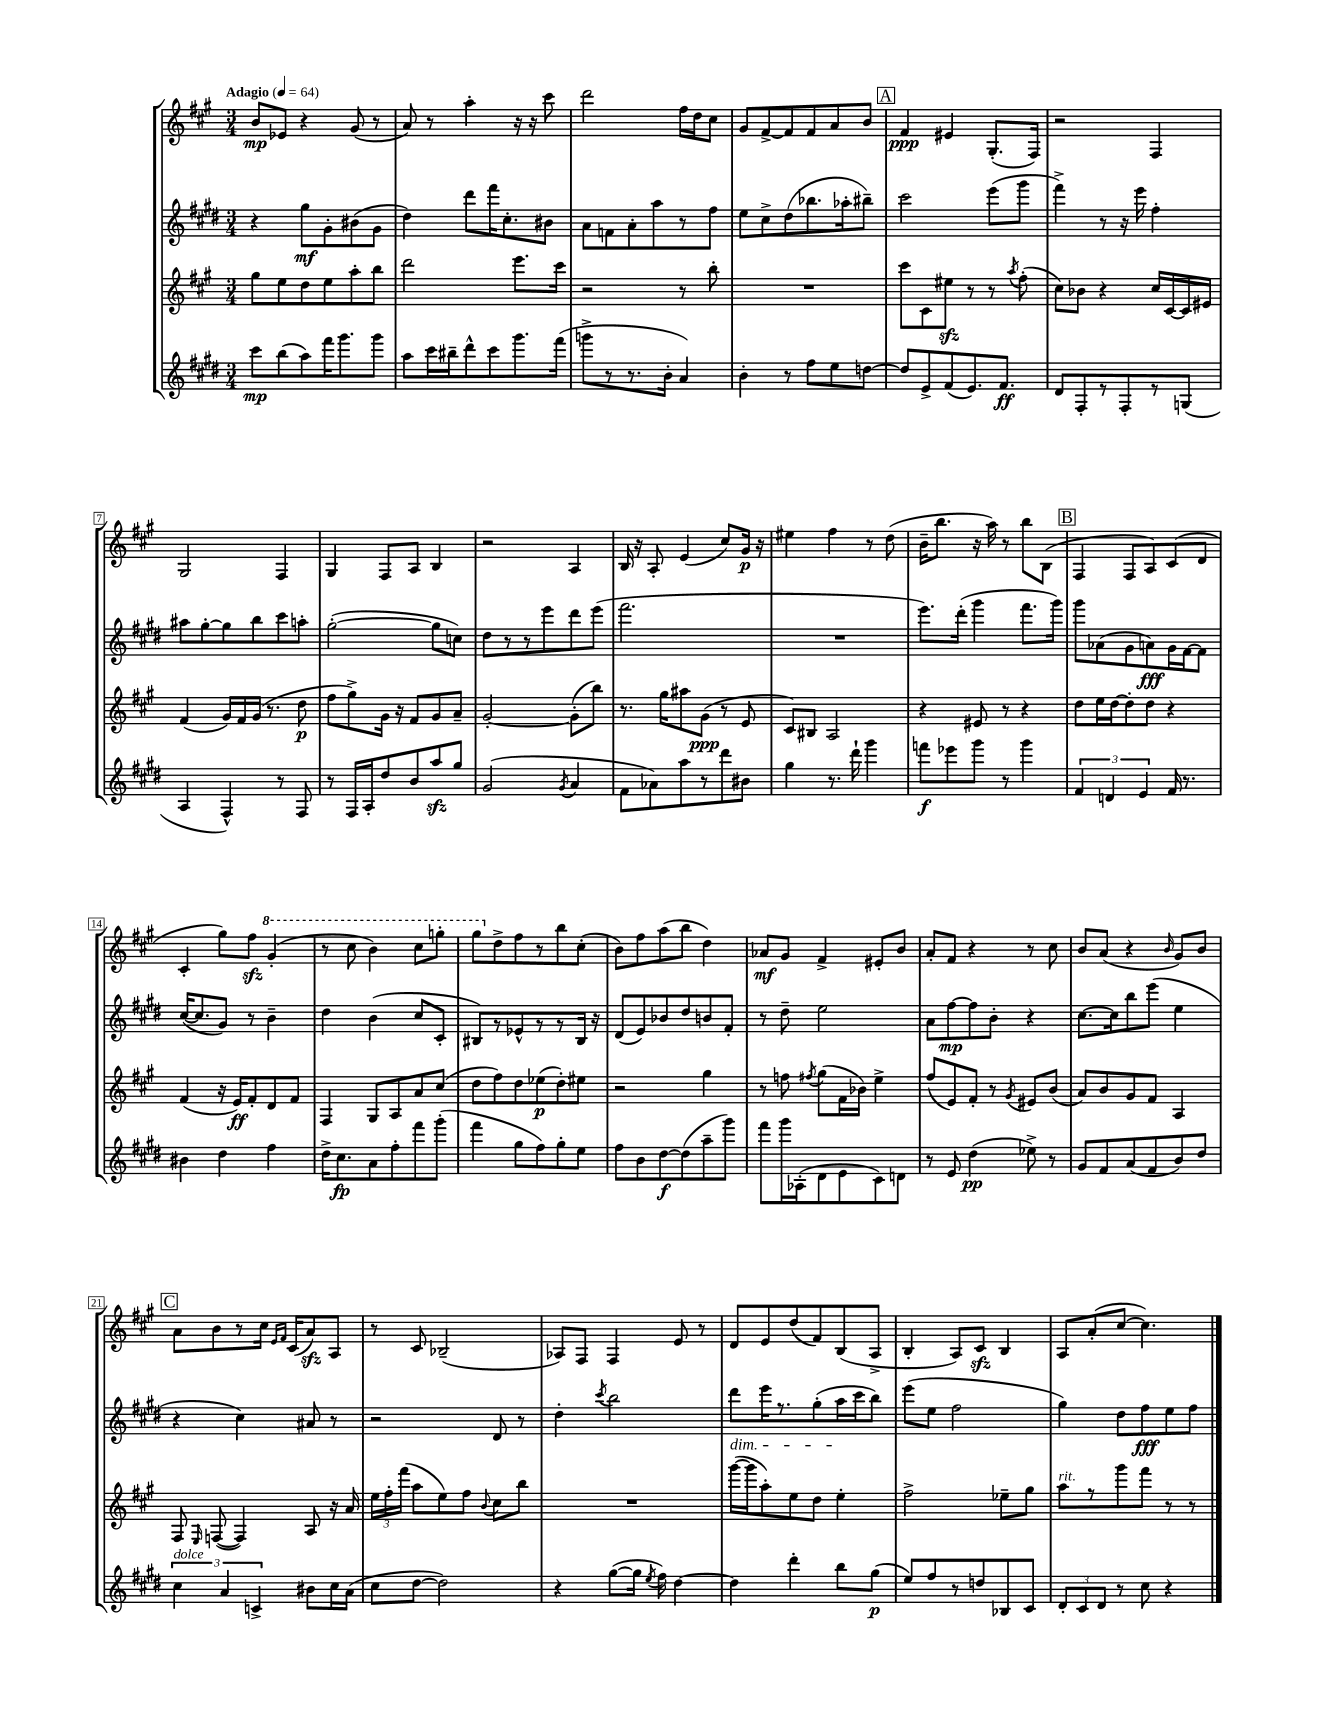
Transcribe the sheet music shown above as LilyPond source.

<<
\new StaffGroup <<
\new Staff = "s0" {
    \clef treble \key a \major \numericTimeSignature \time 3/4 \tempo "Adagio" 4 = 64
    \autoBeamOff b'8[\mp ees'8] r4 gis'8( r8 |
    a'8) r8 a''4-. r16 r16 cis'''8 |
    d'''2 fis''16[ d''16 cis''8] |
    gis'8[ fis'8~-> fis'8 fis'8 a'8 b'8] |
    \mark \markup { \box "A" } fis'4\ppp eis'4 gis8.[-.( fis16]) |
    r2 fis4 |
    gis2 fis4 |
    gis4 fis8[ a8] b4 |
    r2 a4 |
    b16 r16 a8-. e'4( cis''8[) gis'16]\p r16 |
    eis''4 fis''4 r8 d''8( |
    b'16[-- b''8.] r16 a''16) r8 b''8[ b8]( |
    \mark \markup { \box "B" } fis4 fis8[ a8) cis'8( d'8] |
    cis'4-. gis''8[) fis''8]\sfz \ottava #1 gis''4-.( |
    r8 cis'''8 b''4) cis'''8[ g'''8]-. |
    gis'''8[ \ottava #0 d''8-> fis''8 r8 b''8 cis''8]-.( |
    b'8[) fis''8 a''8( b''8] d''4) |
    aes'8[\mf gis'8] fis'4-> eis'8[-. b'8] |
    a'8[-. fis'8] r4 r8 cis''8 |
    b'8[ a'8]( r4 \grace { b'16 } gis'8[) b'8] |
    \mark \markup { \box "C" } a'8[ b'8 r8 cis''16] \grace { e'16[ fis'16] } cis'16[( a'8\sfz) a8] |
    r8 cis'8 bes2--( |
    aes8[) fis8] fis4 e'8 r8 |
    d'8[ e'8 d''8( fis'8) b8( a8]-> |
    b4-. a8[) cis'8]\sfz b4 |
    a8[ a'8-.( cis''8]~ cis''4.) \bar "|." |
}
\new Staff = "s1" {
    \clef treble \key e \major \numericTimeSignature \time 3/4
    \autoBeamOff r4 gis''8[\mf gis'8-. bis'8( gis'8] |
    dis''4) dis'''8[ fis'''16 cis''8.-. bis'8] |
    a'8[ f'8 a'8-. a''8 r8 fis''8] |
    e''8[ cis''8-> dis''8( bes''8. aes''16-. bis''8]--) |
    \mark \markup { \box "A" } cis'''2 e'''8[( gis'''8] |
    fis'''4->) r8 r16 e'''16 fis''4-. |
    ais''8[ gis''8~-. gis''8 b''8 cis'''8 a''8]-. |
    gis''2~-.( gis''8[ c''8]) |
    dis''8[ r8 r8 e'''8 dis'''8 e'''8]( |
    fis'''2. |
    R2. |
    e'''8.[) dis'''16]-.( gis'''4 fis'''8.[ gis'''16]) |
    \mark \markup { \box "B" } gis'''8[ aes'8( gis'8 a'8\fff) gis'16 fis'16~ fis'8] |
    cis''16[~( cis''8. gis'8]) r8 b'4-- |
    dis''4 b'4( cis''8[ cis'8]-. |
    bis8[) r8 ees'8-^ r8 r8 bis16] r16 |
    dis'8[( e'8) bes'8 dis''8 b'8 fis'8]-. |
    r8 dis''8-- e''2 |
    a'8[ fis''8~\mp fis''8 b'8]-. r4 |
    cis''8.[~ cis''16 b''8 e'''8]( e''4 |
    \mark \markup { \box "C" } r4 cis''4) ais'8 r8 |
    r2 dis'8 r8 |
    dis''4-. \acciaccatura { cis'''8 } b''2 |
    dis'''8[\dim e'''16 r8. gis''8-.( a''16\! cis'''16 b''8]) |
    e'''8[( e''8] fis''2 |
    gis''4) dis''8[ fis''8\fff e''8 fis''8] \bar "|." |
}
\new Staff = "s2" {
    \clef treble \key a \major \numericTimeSignature \time 3/4
    \autoBeamOff gis''8[ e''8 d''8 e''8 a''8-. b''8] |
    d'''2 e'''8.[ cis'''16] |
    r2 r8 b''8-. |
    R2. |
    \mark \markup { \box "A" } cis'''8[ cis'8 eis''8]\sfz r8 r8 \acciaccatura { a''8 } fis''8-.( |
    cis''8[) bes'8] r4 cis''16[ cis'16~ cis'16 eis'16] |
    fis'4( gis'16[) fis'16 gis'16]( r8. d''8\p |
    fis''8[ gis''8->) gis'16] r16 fis'8[ gis'8 a'8]-- |
    gis'2~-. gis'8[-.( b''8]) |
    r8. gis''16[ ais''8 gis'8]\ppp( r8 e'8 |
    cis'8[) bis8] a2 |
    r4 eis'8 r8 r4 |
    \mark \markup { \box "B" } d''8[ e''16 d''16~ d''8-. d''8] r4 |
    fis'4( r16 e'16[\ff) fis'8-. d'8 fis'8] |
    fis4 gis8[ a8 a'8 cis''8]( |
    d''8[ fis''8) d''8 ees''8\p( d''8-.) eis''8] |
    r2 gis''4 |
    r8 f''8 \acciaccatura { fis''8 } gis''8[( fis'16 bes'16]) e''4-> |
    fis''8[( e'8) fis'8]-. r8 \acciaccatura { gis'8 } eis'8[ b'8]( |
    a'8[) b'8 gis'8 fis'8] a4 |
    \mark \markup { \box "C" } fis8 \grace { e16 } f8~( f4) a8 r16 a'16 |
    \tuplet 3/2 { e''16[ fis''16-. fis'''16]( } a''8[ e''8) fis''8] \appoggiatura { b'8 } cis''8[ b''8] |
    R2. |
    gis'''16[~( gis'''16 a''8-.) e''8 d''8] e''4-. |
    fis''2-> ees''8[-- gis''8] |
    a''8[^\markup { \italic "rit." } r8 gis'''8 fis'''8] r8 r8 \bar "|." |
}
\new Staff = "s3" {
    \clef treble \key e \major \numericTimeSignature \time 3/4
    \autoBeamOff cis'''8[\mp b''8( a''8) fis'''16 gis'''8. gis'''8] |
    a''8[ cis'''16 bis''16-- dis'''8-^ cis'''8 gis'''8. fis'''16]( |
    g'''8[-> r8 r8. b'16]-. a'4) |
    b'4-. r8 fis''8[ e''8 d''8]~ |
    \mark \markup { \box "A" } d''8[ e'8-> fis'8( e'8.) fis'8.]\ff |
    dis'8[ fis8-. r8 fis8-. r8 g8]( |
    a4 fis4-^) r8 fis8 |
    r8 fis16[ a16-. dis''8 b'8 a''8\sfz gis''8] |
    gis'2( \acciaccatura { gis'8 } a'4 |
    fis'8[ aes'8) a''8 r8 dis'''8 bis'8] |
    gis''4 r8. dis'''16-! gis'''4 |
    f'''8[\f ees'''8 gis'''8] r8 gis'''4 |
    \mark \markup { \box "B" } \tuplet 3/2 { fis'4 d'4 e'4 } fis'16 r8. |
    bis'4 dis''4 fis''4 |
    dis''16[-> cis''8.\fp a'8 fis''8-. fis'''8 gis'''8]-.( |
    fis'''4 gis''8[ fis''8) gis''8-. e''8] |
    fis''8[ b'8 dis''8~\f dis''8( a''8-- gis'''8]) |
    fis'''8[ gis'''16 aes16-.( dis'8 e'8 cis'8) d'8] |
    r8 e'8 dis''4\pp( ees''8->) r8 |
    gis'8[ fis'8 a'8( fis'8 b'8) dis''8] |
    \mark \markup { \box "C" } \tuplet 3/2 { cis''4^\markup { \italic "dolce" } a'4 c'4-> } bis'8[ cis''16 a'16]( |
    cis''8[ dis''8]~ dis''2) |
    r4 gis''8[~( gis''16] \acciaccatura { e''8 } fis''16) dis''4~ |
    dis''4 dis'''4-. b''8[ gis''8]\p( |
    e''8[) fis''8 r8 d''8 bes8 cis'8] |
    \tuplet 3/2 { dis'8[-. cis'8 dis'8] } r8 cis''8 r4 \bar "|." |
}
>>
>>
\layout { \context { \Score \override BarNumber.stencil = #(make-stencil-boxer 0.1 0.3 ly:text-interface::print) } }
